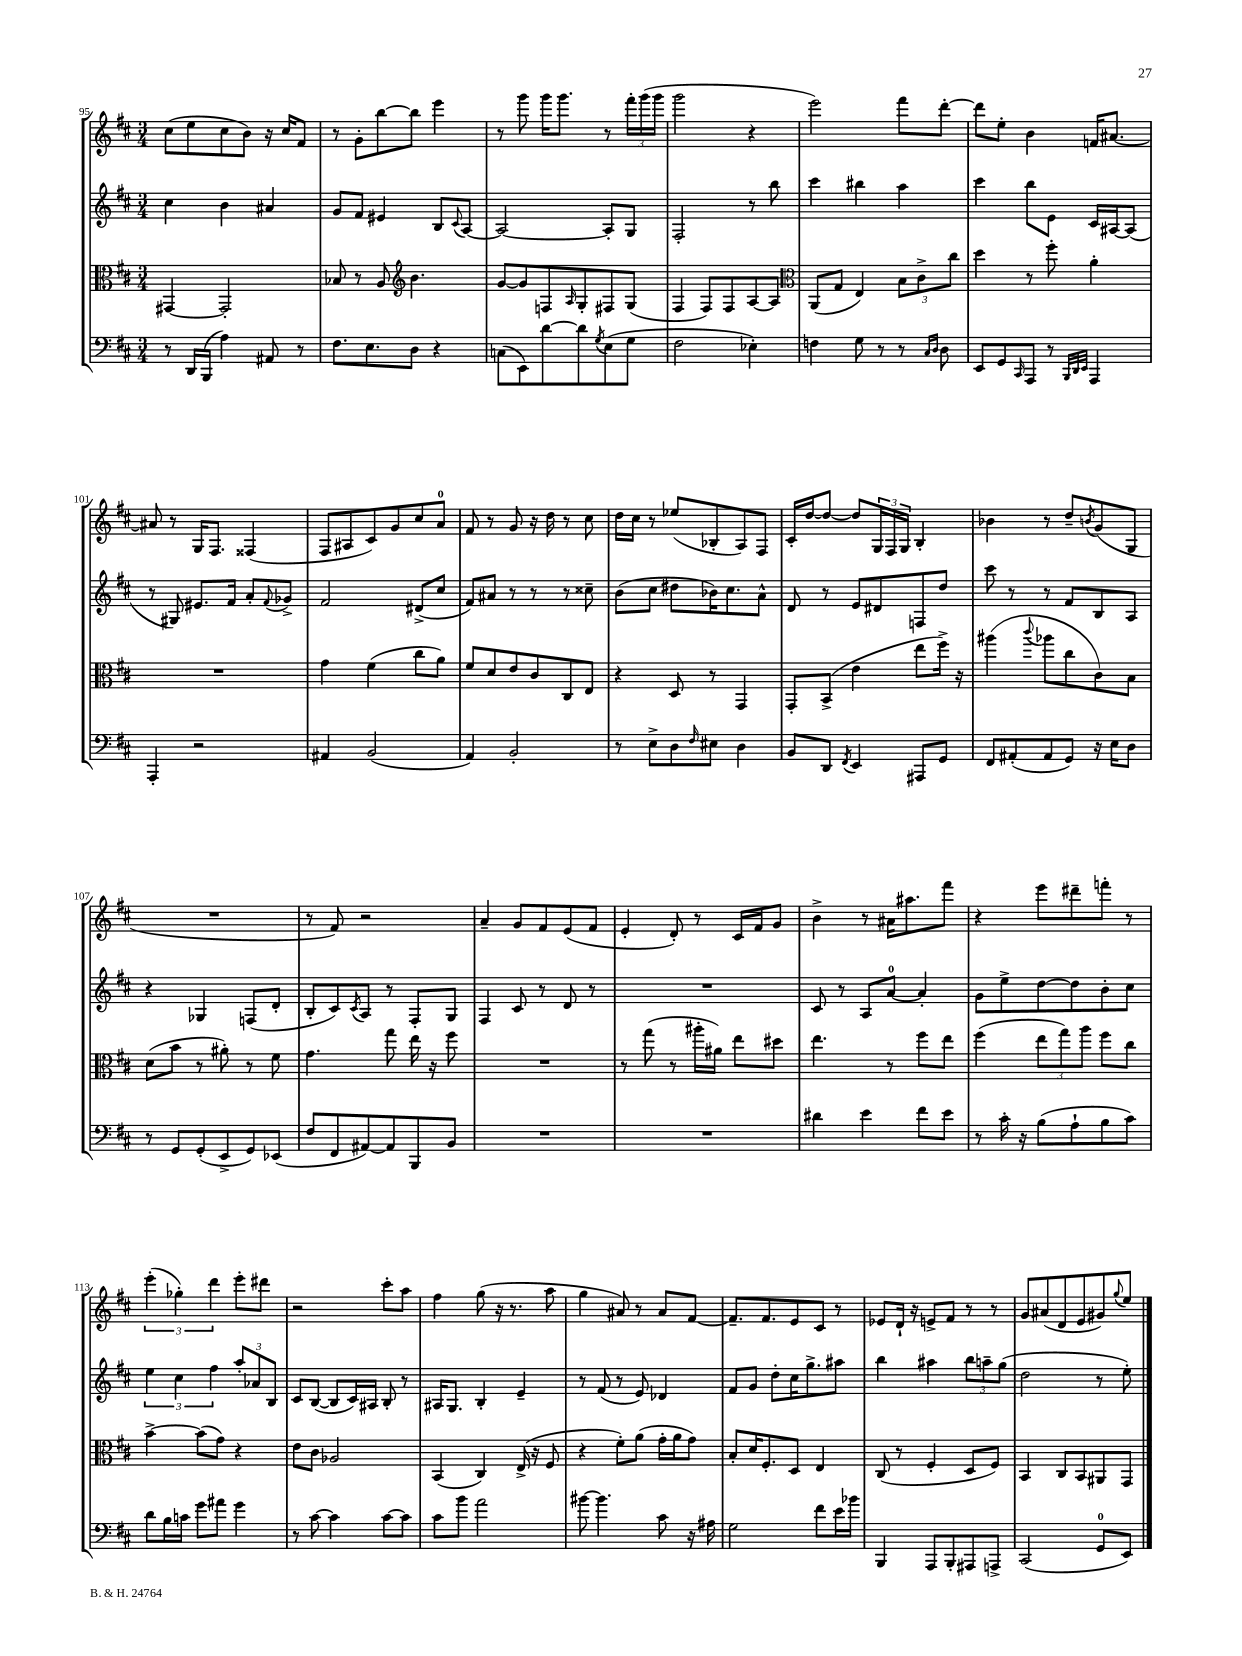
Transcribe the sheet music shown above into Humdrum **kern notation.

**kern	**kern	**kern	**kern
*staff4	*staff3	*staff2	*staff1
*clefF4	*clefC3	*clefG2	*clefG2
*k[f#c#]	*k[f#c#]	*k[f#c#]	*k[f#c#]
*M3/4	*M3/4	*M3/4	*M3/4
8r	[4GG#/	4cc#\	(8cc#\L
16DD/LL	.	.	8ee\
(16BBB/JJ	.	.	.
4A\)	2GG#'/]	4b\	8cc#\
.	.	.	8b\J)
8AA#/	.	4a#/	16r
.	.	.	16cc#/LK
8r	.	.	8f#/J
=	=	=	=
8.F#\L	8B-/	8g/L	8r
.	8r	8f#/J	8g'\L
8.E\	.	.	.
.	8A/	4e#/	[8bb\
*	*clefG2	*	*
8D\J	4.b\	.	8bb\]J
4r	.	8B/L	4eee\
.	.	8qqc#/	.
.	.	[8A/J	.
=	=	=	=
(8C\L	[8g/L	2A/_	8r
8EE\)	8g/]	.	8ggg\
[8d\	8F/	.	16ggg\LK
.	.	.	8.ggg\J
.	16qqA/	.	.
8d\]	8G'/	.	.
8qG/	.	.	.
(8E\	8F#/	8A'/]L	8r
8G\J	(8G/J	8G/J	24fff#'\LL
.	.	.	(24ggg\
.	.	.	24ggg\JJ
=	=	=	=
2F#\	4F#/	2F#'/	2ggg\
.	8F#/L)	.	.
.	8F#/	.	.
4E-'\)	[8A/	8r	4r
.	8A/]J	8bb\	.
=	=	=	=
*	*clefC3	*	*
4F\	(8AA/L	4ccc#\	2eee\)
.	8G/J	.	.
8G\	4E/)	4bb#\	.
8r	.	.	.
8r	12B\L	4aa\	8fff#\L
.	12c#^\	.	.
16qqC#/LL	.	.	.
16qqD/JJ	.	.	.
8D\	.	.	[8ddd'\J
.	12cc#\J	.	.
=	=	=	=
8EE/L	4dd\	4ccc#\	8ddd\]L
8GG/	.	.	8ee'\J
16qqCC#/	.	.	.
8AAA/J	8r	8bb\L	4b\
8r	8ff#'\	8e\J	.
32qqBBB/LLL	.	.	.
32qqDD/	.	.	.
32qqEE/JJJ	.	.	.
4AAA/	4a'\	16c#/LL	16f/LK
.	.	[16A#/J	[8.a#/J
.	.	(8A#/]J	.
=	=	=	=
4AAA'/	2.r	8r	8a#/]
.	.	8G#/)	8r
2r	.	8.e#/L	16G/LK
.	.	.	8.F#/J
.	.	16f#/Jk	.
.	.	8a'/L	(4F##/
.	.	8qqf#/	.
.	.	8g-^/J	.
=	=	=	=
4AA#/	4g\	2f#/	8F#/L
.	.	.	8A#/
(2BB/	(4f#\	.	8c#/)
.	.	.	8g/
.	8cc#\L	(8d#^/L	8cc#/
.	8a\J)	8cc#/J	8a/J
=	=	=	=
4AA/)	8f#/L	8f#/L)	8f#/
.	8d/	8a#/J	8r
2BB'/	8e/	8r	8g/
.	8c#/	8r	16r
.	.	.	16dd\
.	8C#/	8r	8r
.	8E/J	8cc##~\	8cc#\
=	=	=	=
8r	4r	(8b\L	16dd\LL
.	.	.	16cc#\JJ
8E^\L	.	8cc#\J	8r
8D\	8D/	8dd#\L	(8ee-/L
16qqF#/	.	.	.
8E#\J	8r	16b-\K)	8B-'/
.	.	8.cc#\	.
4D\	4GG/	.	8A/)
.	.	8a^^\J	8F#/J
=	=	=	=
8BB/L	8GG'/L	8d/	16c#'/LL
.	.	.	[16dd/J
8DD/J	(8BB^/J	8r	8dd/_J
8qFF#/	.	.	.
4EE/	4e\	8e/L	8dd/]L
.	.	8d#/	24G/L
.	.	.	24F#/
.	.	.	24G/JJ
8AAA#/L	8ee\L	8F/	4B'/
8GG/J	16ff#^\Jk)	8dd/J	.
.	16r	.	.
=	=	=	=
8FF#/L	(4aa#\	8ccc#\	4b-\
(8AA#'/	.	8r	.
.	8qqccc#/	.	.
8AA#/	8aa-\L	8r	8r
8GG/J)	8cc#\	8f#/L	8dd~/L
.	.	.	8qb/
16r	8c#\)	8B/	(8g/
16E\LK	.	.	.
8D\J	8B\J	8A/J	8G/J
=	=	=	=
8r	(8d\L	4r	2.r
8GG/L	8b\J	.	.
(8GG'/	8r	4G-/	.
8EE^/	8a#'\)	.	.
8GG/)	8r	(8F/L	.
(8EE-/J	8f#\	8d'/J	.
=	=	=	=
8F#/L	4.g\	8B'/L	8r
8FF#/	.	8c#/)	8f#/)
.	.	8qc#/	.
[8AA#/)	.	8A/J	2r
8AA#/]	8gg\	8r	.
8BBB/	16ee\	8F#'/L	.
.	16r	.	.
8BB/J	8ff#\	8G/J	.
=	=	=	=
2.r	2.r	4F#/	4a~/
.	.	8c#/	8g/L
.	.	8r	8f#/
.	.	8d/	(8e/
.	.	8r	8f#/J
=	=	=	=
2.r	8r	2.r	4e'/
.	(8gg\	.	.
.	8r	.	8d'/)
.	16aa#'\LL	.	8r
.	16a#\JJ)	.	.
.	8ee\L	.	16c#/LL
.	.	.	16f#/J
.	8dd#\J	.	8g/J
=	=	=	=
4d#\	4.ee\	8c#/	4b^\
.	.	8r	.
4e\	.	8A/L	8r
.	8r	[8a/J	16a#\LK
.	.	.	8.aa#\
8f#\L	8ff#\L	4a'/]	.
8e\J	8ee\J	.	8fff#\J
=	=	=	=
8r	(4ff#\	8g\L	4r
16c#'\	.	8ee^\	.
16r	.	.	.
(8B\L	12ee\L	[8dd\	8eee\L
.	12gg\)	.	.
8A`\	.	8dd\]	8ddd#~\
.	12aa\J	.	.
8B\	8ff#\L	8b'\	8fff'\J
8c#\J)	8cc#\J	8cc#\J	8r
=	=	=	=
8d\L	[4b^\	6ee\	(6eee'\
16B\L	.	.	.
.	.	6cc#\	6gg-'\)
16c\JJ	.	.	.
8g\L	(8b\]L	.	.
.	.	6ff#\	6ddd\
8a#\J	8g\J)	.	.
4g\	4r	12aa'/L	8eee'\L
.	.	12a-/	.
.	.	.	8ddd#\J
.	.	12B/J	.
=	=	=	=
8r	8e\L	8c#/L	2r
[8c#\	8c#\J	([8B/J	.
4c#\]	2A-/	8B/]L	.
.	.	16c#/L)	.
.	.	16A#/JJ	.
[8c#\L	.	8B'/	8ccc#'\L
8c#\]J	.	8r	8aa\J
=	=	=	=
8c#\L	(4BB/	16A#/LK	4ff#\
.	.	8.G/J	.
8b\J	.	.	.
2a\	4C#/)	4B'/	(8gg\
.	.	.	16r
.	.	.	8.r
.	(16E^/	4e~/	.
.	16r	.	.
.	8F#/	.	8aa\
=	=	=	=
[8b#\	4r	8r	4gg\
4.b#\]	.	(8f#/	.
.	8f#'\L)	8r	8a#/)
.	(8a\J	8e/)	8r
8c#\	16g'\LL	4d-/	8a#/L
.	16a\J	.	.
16r	8g\J)	.	[8f#/J
16A#\	.	.	.
=	=	=	=
2G\	8B'/L	8f#/L	8.f#~/]L
.	16d/K	8g/J	.
.	8.F#'/	.	8.f#/
.	.	8dd'\L	.
.	8D/J	16cc#\K	8e/
.	.	8.gg^\	.
8f#\L	4E/	.	8c#/J
16e\L	.	8aa#\J	8r
16b-\JJ	.	.	.
=	=	=	=
4BBB/	(8C#/	4bb\	8e-/L
.	8r	.	16d`/Jk
.	.	.	16r
8AAA/L	4F#'/	4aa#\	8e^/L
8BBB'/	.	.	8f#/J
8AAA#/	8D/L	12bb\L	8r
.	.	12aa~\	.
8AAA^/J	8F#/J)	.	8r
.	.	(12gg\J	.
=	=	=	=
(2CC#/	4BB/	2dd\	8g/L
.	.	.	(8a#/
.	8C#/L	.	8d/
.	8BB/	.	8e/
8GG/L	8AA#/	8r	8g#/)
.	.	.	8qqgg/
8EE/J)	8GG/J	8ee'\)	8ee/J
==	==	==	==
*-	*-	*-	*-
